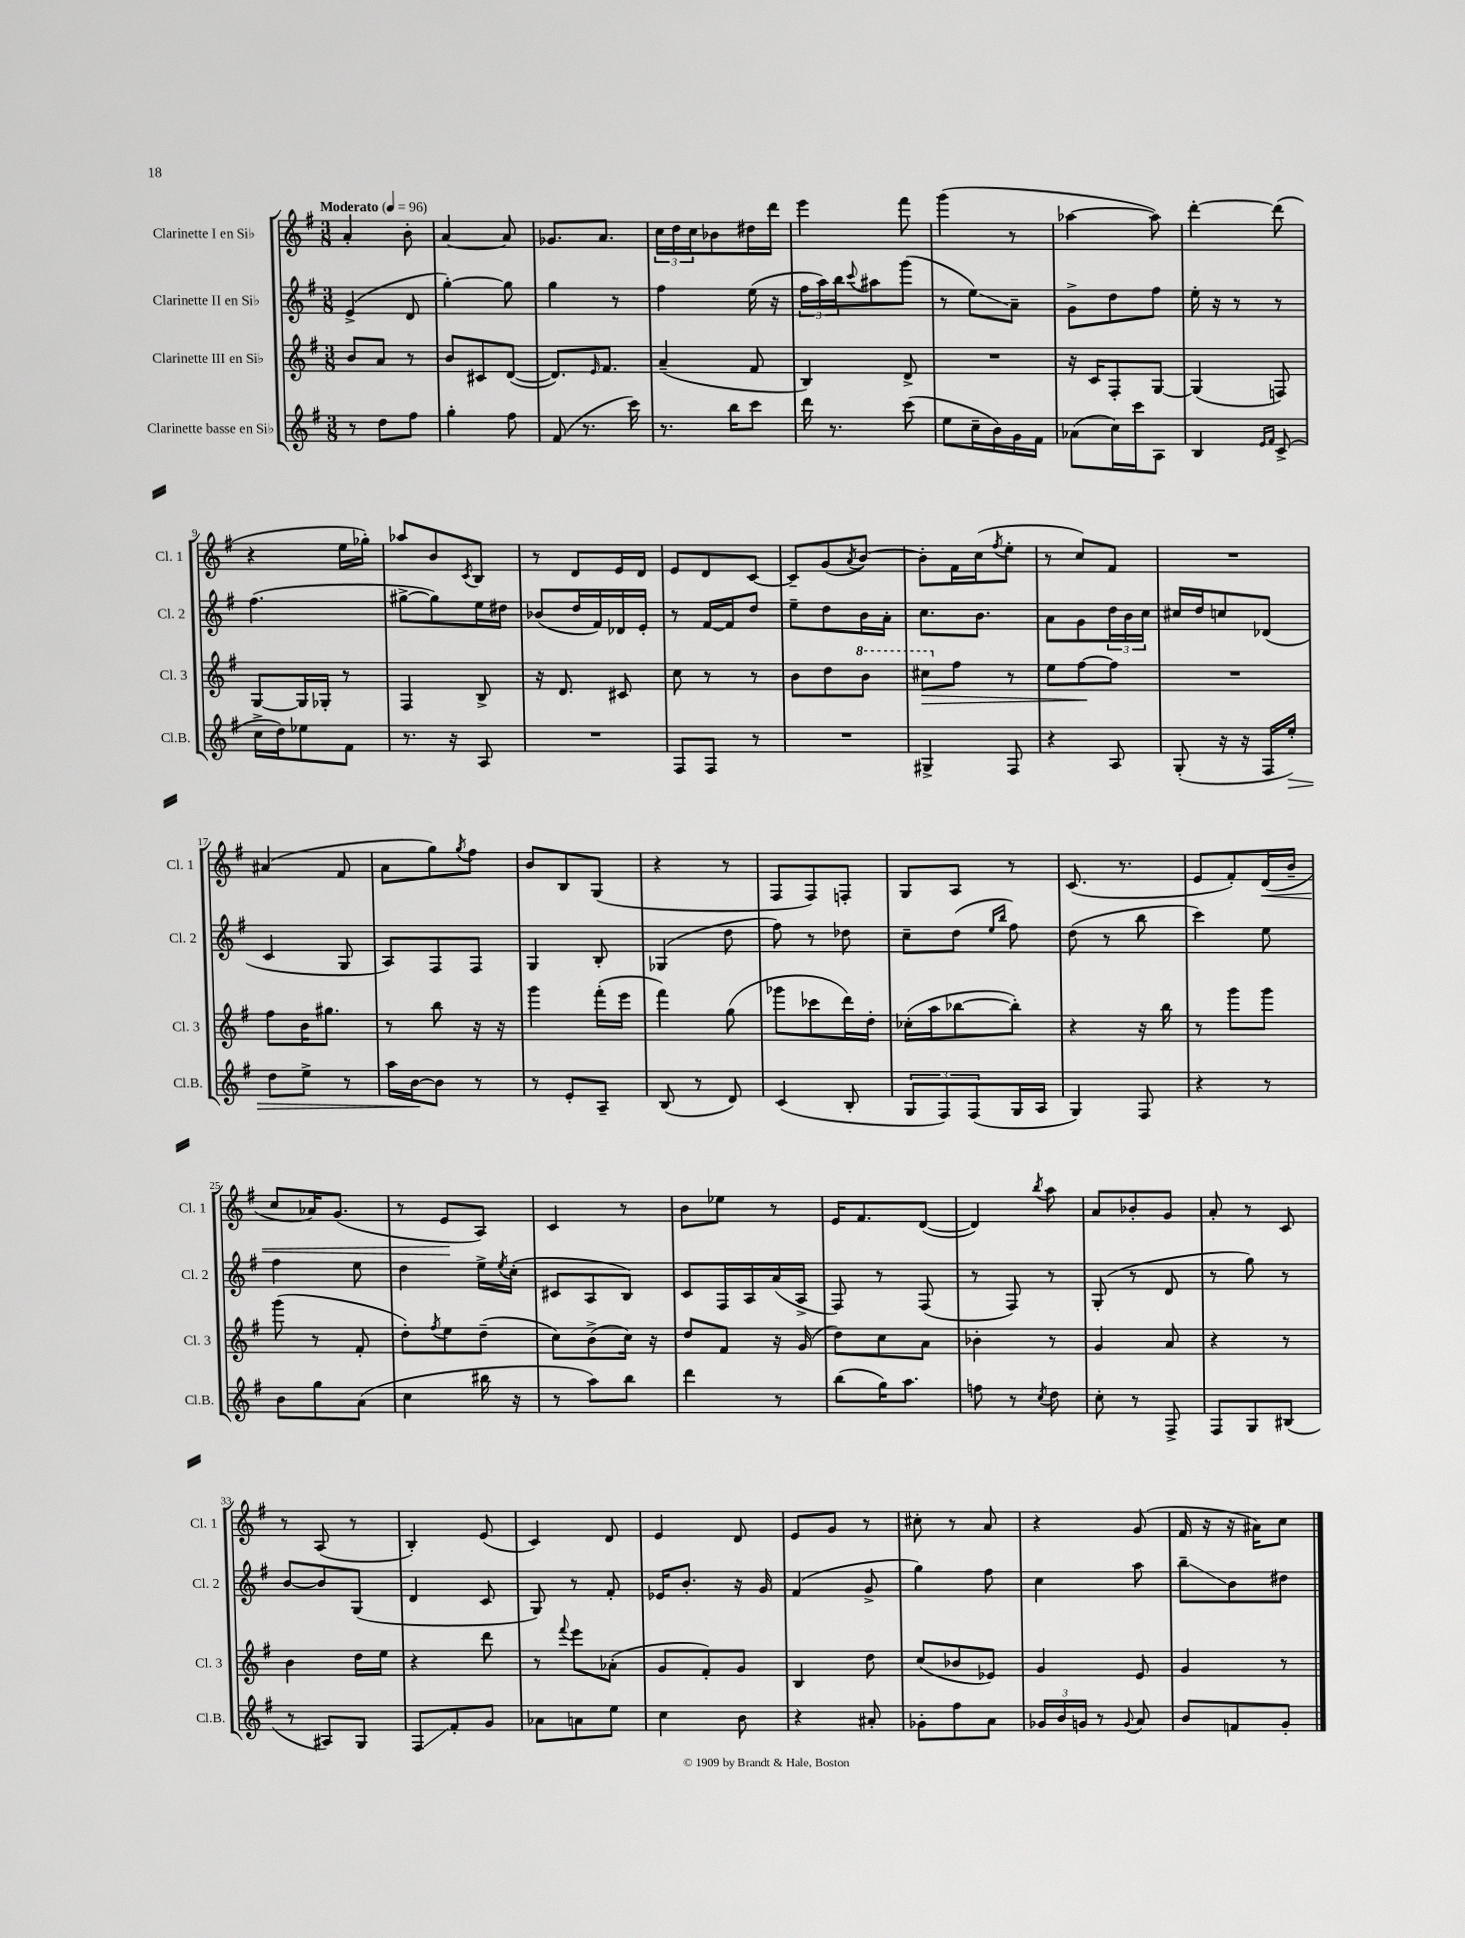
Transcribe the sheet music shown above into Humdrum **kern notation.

**kern	**kern	**kern	**kern
*staff4	*staff3	*staff2	*staff1
*clefG2	*clefG2	*clefG2	*clefG2
*k[f#]	*k[f#]	*k[f#]	*k[f#]
*M3/8	*M3/8	*M3/8	*M3/8
*MM96	*MM96	*MM96	*MM96
8r	8b	(4e^	4a'
8dd	8a	.	.
8ff#	8r	8d	8b'
=	=	=	=
4gg'	8b	[4gg')	[4a
.	8c#	.	.
8ff#	([8d	8gg]	8a]
=	=	=	=
(8f#	8.d])	4gg	8.g-
8.r	.	.	.
.	16qqe	.	.
.	8.f#	.	8.a
.	.	8r	.
16ccc)	.	.	.
=	=	=	=
8.r	(4a~	4ff#	24cc
.	.	.	24dd
.	.	.	24cc
.	.	.	8b-
16bb	.	.	.
8ccc	8f#	(16ee	16dd#
.	.	16r	16ddd
=	=	=	=
16ddd	4B)	24ff#	4eee
.	.	24aa)	.
8.r	.	.	.
.	.	24bb	.
.	.	8qqccc	.
.	.	8aa#	.
(8ccc	8d^	(8ggg	8fff#
=	=	=	=
8ee	4.r	8r	(4ggg
16cc~	.	8ee)	.
16b)	.	.	.
16g	.	8a~	8r
16f#	.	.	.
=	=	=	=
(8a-	16r	8g^	[4aa-
.	16c	.	.
16cc)	8F#'	8dd	.
16ccc	.	.	.
8A	[8G	8ff#	8aa-])
=	=	=	=
4B	(4G]	16ee'	[4ddd'
.	.	16r	.
.	.	8r	.
16qqe	.	.	.
16qqf#	.	.	.
(8c^	8F)	8r	(8ddd]
=	=	=	=
16cc^	[8G	(4.ff#	4r
16dd)	.	.	.
8ee-	16G]	.	.
.	16G-'	.	.
8f#	8r	.	16ee
.	.	.	16gg-')
=	=	=	=
8.r	4F#	[8gg#^	8aa-
.	.	8gg#])	8b
16r	.	.	.
.	.	.	8qc
8A	8B^	16ee	8B
.	.	16dd#	.
=	=	=	=
4.r	16r	(8b-	8r
.	8.d	.	.
.	.	16dd	8d
.	.	16f#)	.
.	8c#	16d-	16e
.	.	16e'	16d
=	=	=	=
8F#	8cc	8r	8e
8F#	8r	[16f#	8d
.	.	16f#]	.
8r	8r	8dd	[8c
=	=	=	=
4.r	8b	8ee~	8c~]
.	8dd	8dd	(8g
.	.	.	8qa
.	8bb	16b	[8b)
.	.	16a'	.
=	=	=	=
4G#^	8ccc#	8.cc	8b']
.	8ff#	.	16f#
.	.	8.b	(16cc
.	.	.	8qff#
8F#	8r	.	8ee'
=	=	=	=
4r	8ee	8a	8r
.	[8ff#	8g	8cc)
8A	8ff#]	24dd	8f#
.	.	24b	.
.	.	24cc	.
=	=	=	=
(8G'	4.r	16cc#	4.r
.	.	16dd	.
16r	.	8cc	.
16r	.	.	.
16F#	.	(8d-	.
16ee')	.	.	.
=	=	=	=
8dd	8ff#	4c	(4a#
8ee^	16b	.	.
.	8.gg#	.	.
8r	.	8G	8f#
=	=	=	=
16aa	8r	8A)	8a
[16b	.	.	.
8b]	8bb	8F#	8gg)
.	.	.	8qgg
8r	16r	8F#	8ff#
.	16r	.	.
=	=	=	=
8r	4ggg	4G	8b
8e'	.	.	8B
8A~	(16fff#'	8B'	(8G
.	16eee	.	.
=	=	=	=
(8B	4fff#)	(4G-	4r
8r	.	.	.
8d)	(8gg	8dd	8r
=	=	=	=
(4c	8ggg-	8ff#)	8F#
.	8ccc-	8r	8F#)
8B'	16ddd)	8dd-	8F'
.	16dd'	.	.
=	=	=	=
12G	(16cc-'	8cc~	8G
.	16aa	.	.
12F#)	.	.	.
.	[8bb-	(8dd	8A
(12F#	.	.	.
.	.	16qqee	.
.	.	16qqbb	.
16G	8bb-'])	8ff#)	8r
16A	.	.	.
=	=	=	=
4G)	4r	(8dd	(8.c
.	.	8r	.
.	.	.	8.r
8F#	16r	8bb	.
.	16bb	.	.
=	=	=	=
4r	8r	4ccc)	8e
.	8ggg	.	8f#')
8r	8ggg	8ee	(16d
.	.	.	16b~
=	=	=	=
8b	(8ggg	4ff#	8cc
8gg	8r	.	16a-)
.	.	.	(8.g
(8a	8f#'	8ee	.
=	=	=	=
4cc	8dd')	4dd	8r
.	8qff#	.	.
.	8ee	.	8e
16bb#	(8dd~	16ee^	8A)
.	.	8qee	.
16r	.	(16cc'	.
=	=	=	=
8r	8cc)	8c#	4c
8aa)	(8b^	8A	.
8bb	16cc)	8B)	8r
.	16r	.	.
=	=	=	=
4ddd	8dd	8c	8b
.	8f#	16F#	8ee-
.	.	16A	.
8r	16r	(16a	8r
.	(16g	16A^	.
=	=	=	=
(8bb	8dd)	8F#)	16e
.	.	.	8.f#
16gg)	8cc	8r	.
8.aa	.	.	.
.	8a	(8F#	([8d
=	=	=	=
8ff	4b-'	8r	4d])
8r	.	8F#)	.
8qcc	.	.	8qbb
8dd	8r	8r	8aa
=	=	=	=
8cc'	4g	(8G'	8a
8r	.	8r	8b-'
8F#^	8a	8d	8g
=	=	=	=
8F#	4r	8r	8a'
8G	.	8gg)	8r
(8B#	8r	8r	8c
=	=	=	=
8r	4b	[8b	8r
8A#)	.	8b]	(8A
8G	16dd	(8G	8r
.	16ee	.	.
=	=	=	=
8F#	4r	4d	4B')
8f#'	.	.	.
8g	8ddd	8c	(8e
=	=	=	=
8a-	8r	8G)	4c)
.	8qqfff#	.	.
8a	8eee	8r	.
8ee	(8a-'	8f#'	8d
=	=	=	=
4cc	8g	16e-	4e
.	.	8.b'	.
.	8f#')	.	.
8b	8g	16r	8d
.	.	16g	.
=	=	=	=
4r	4B	(4f#	8e
.	.	.	8g
8a#'	8dd	8g^	8r
=	=	=	=
8g-'	(8cc	4gg)	8cc#'
8ff#	8b-	.	8r
8a	8e-)	8ff#	8a
=	=	=	=
24g-	4g	4cc	4r
24b	.	.	.
24g	.	.	.
8r	.	.	.
8qqg	.	.	.
8a	8e	8aa	(8g
=	=	=	=
8b	4g	8bb~	16f#
.	.	.	16r
8f	.	8b	16r
.	.	.	16a#)
8g'	8r	8dd#	8cc
==	==	==	==
*-	*-	*-	*-
